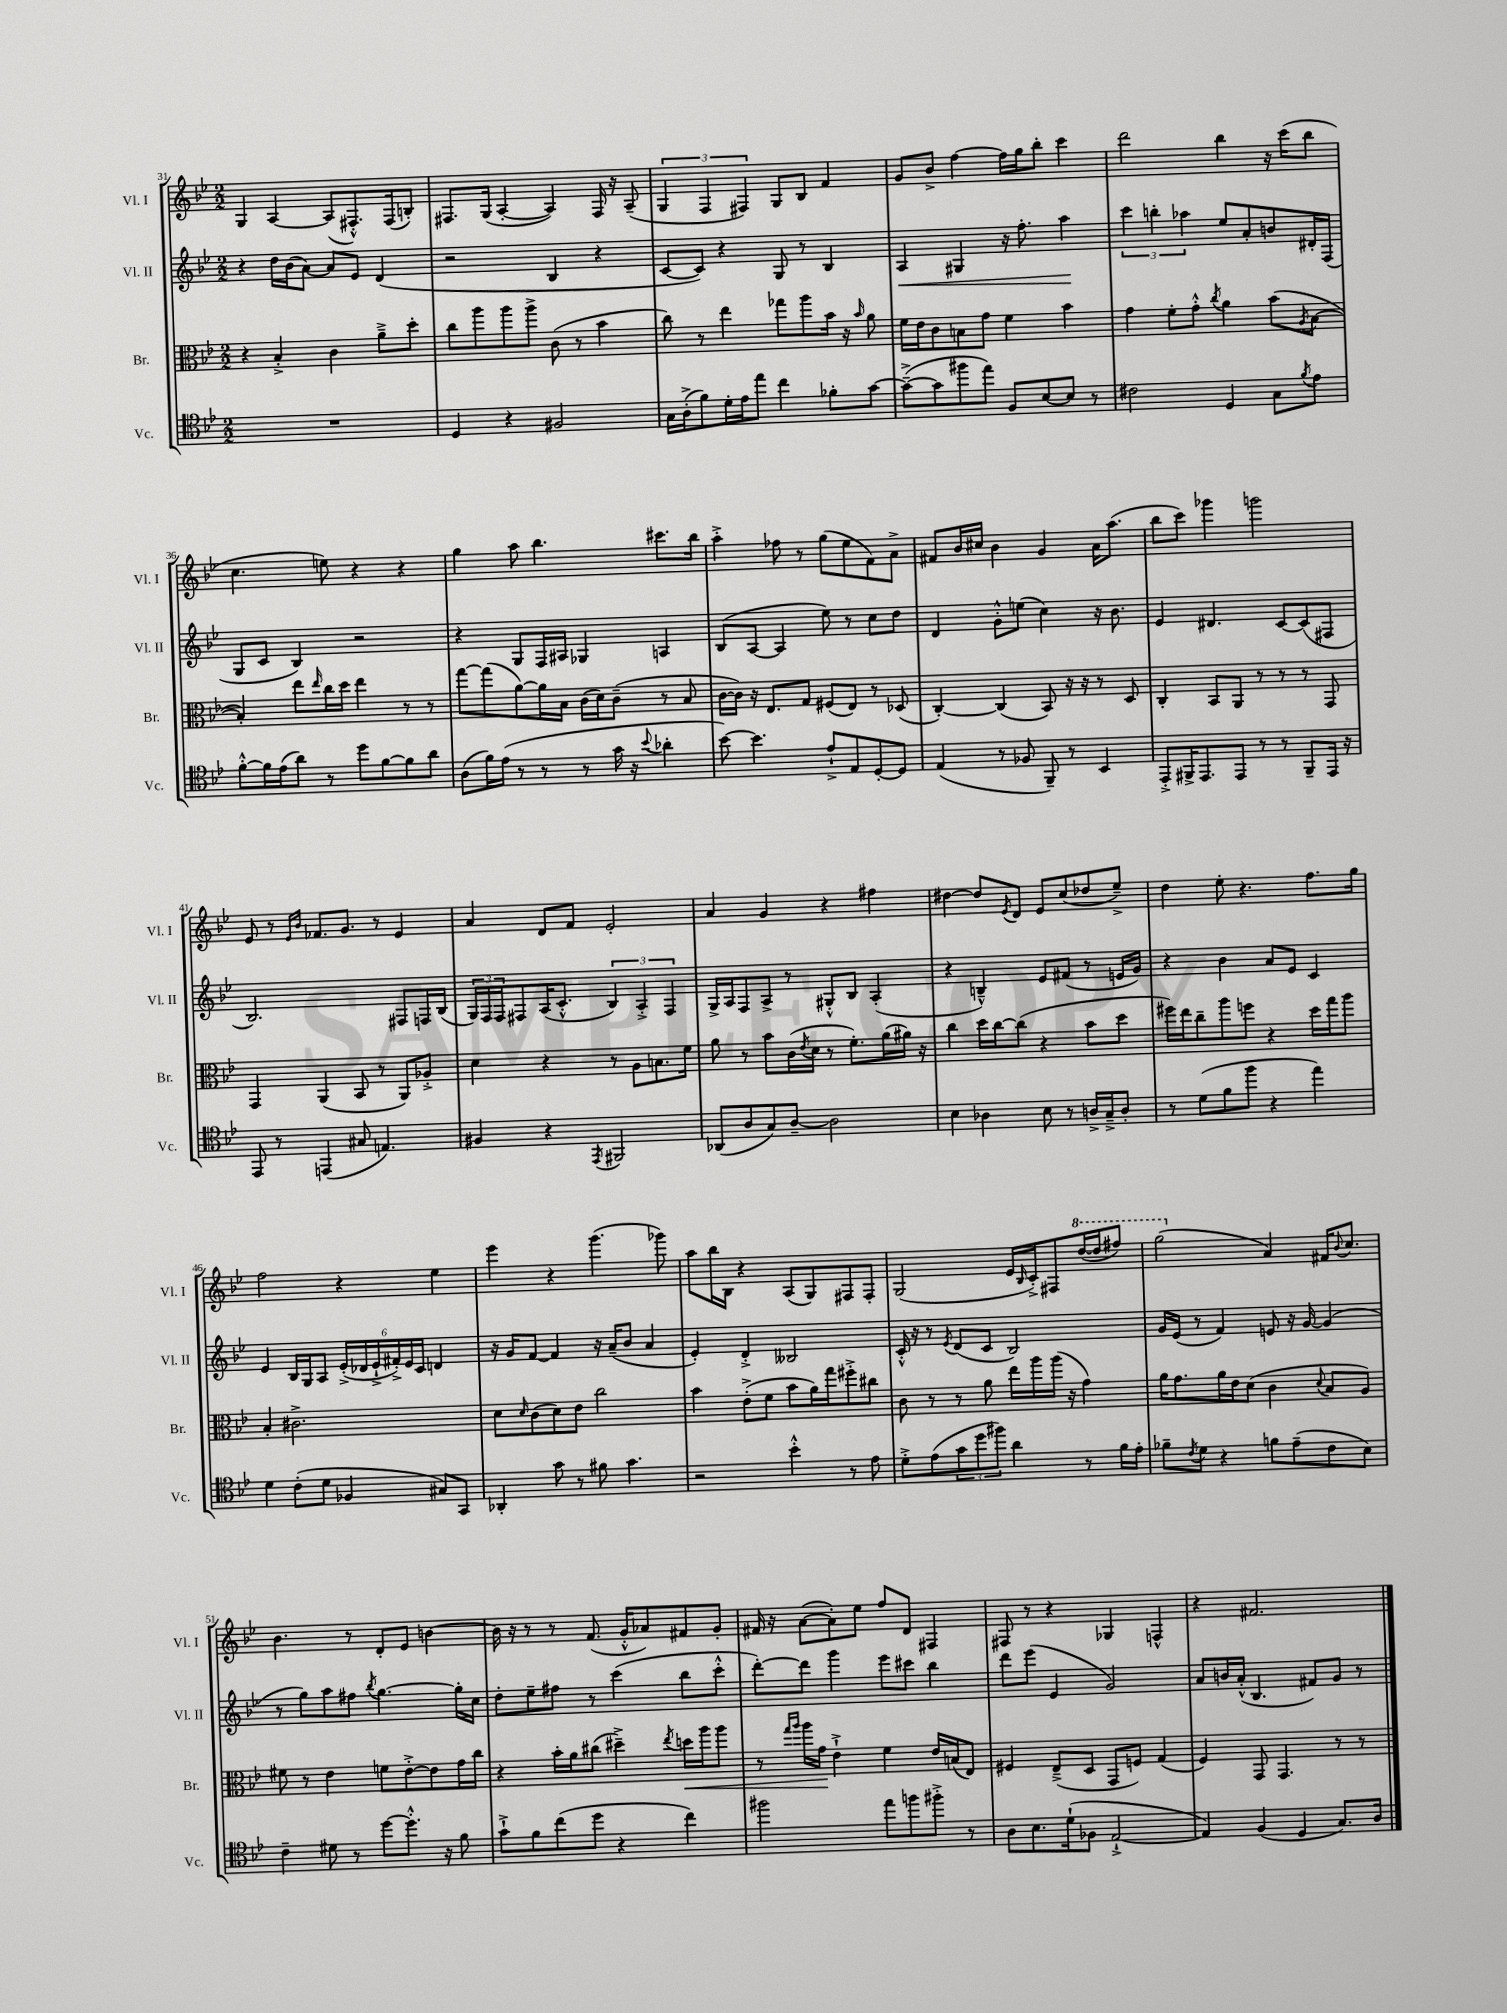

**kern	**kern	**kern	**kern
*staff4	*staff3	*staff2	*staff1
*clefC4	*clefC3	*clefG2	*clefG2
*k[b-e-]	*k[b-e-]	*k[b-e-]	*k[b-e-]
*M2/2	*M2/2	*M2/2	*M2/2
1r	4r	4r	4G/
.	4B-'^/	16dd\LL	[4A/
.	.	(16b-\J	.
.	.	[8a\J)	.
.	4c\	8a/]L	(8A/]L
.	.	8e-/J	8.F#'^^/)
.	8a~^\L	(4d/	.
.	.	.	(16F#/k
.	8dd'\J	.	8B'/J)
=	=	=	=
4D/	8cc\L	2r	8.F#/L
.	8aa\	.	.
.	.	.	(16G/Jk
4r	8aa\	.	[4A'/
.	8aa^\J	.	.
2F#/	(8c\	4B-/	4A/])
.	8r	.	.
.	4b-\	4r	16F#/
.	.	.	16r
.	.	.	(8A~/
=	=	=	=
16G\LL	8cc\)	[8c/L	6G/
(16A'^\J	.	.	.
8f\)	8r	8c/]J)	.
.	.	.	6F/
16d'\L	4ee-\	4r	.
16e-\J	.	.	.
.	.	.	6F#/)
8ee-\J	.	.	.
4cc\	8gg-\L	8G/	8G/L
.	8aa\	8r	8B-/J
8f-'\L	16b-\Jk	4B-/	4f/
.	16r	.	.
.	16qqb-/	.	.
[8g\J	8a\	.	.
=	=	=	=
(8g~^\_L	16f\LL	4A/	8g/L
.	16e-\J	.	.
8g\]	8c\	.	8b-^/J
8ff#\	8B\	4G#/	[4ff\
8ee-\J)	8g\J	.	.
8F/L	4f\	16r	16ff\]LL
.	.	8.ff'\	16gg\J
[8B-/	.	.	8bb-'\J
8B-/]J	4b-\	4aa\	4ccc\
8r	.	.	.
=	=	=	=
2c#\	4g\	6ccc\	2ddd\
.	.	6bb'\	.
.	8f'\L	.	.
.	.	6aa-\	.
.	8g'^^\J	.	.
.	8qcc/	.	.
4D/	4a\	8ee-/L	4bb-\
.	.	8a'/	.
8G\L	(8b-\L	8b/	16r
.	.	.	(16ccc\LK
8qf/	8qA/	.	.
8e-\J	[8B-\J	16d#'/L	8bb-\J
.	.	(16F/JJ	.
=	=	=	=
[8f'^^\L	4B-'/])	8G/L	4.cc\
16f\]L	.	8c/J	.
(16e-\J	.	.	.
8a\J)	8ee-\L	4B-/)	.
.	16qqee-/	.	.
8r	16cc\L	.	8ee\)
.	16dd\JJ	.	.
8dd\L	4ee-\	2r	4r
[8f\	.	.	.
8f\]	8r	.	4r
8a\J	8r	.	.
=	=	=	=
(8A\L	[8gg\L	4r	4gg\
16f\L)	(8gg\]	.	.
(16e-\JJ	.	.	.
8r	[8a\)	8G/L	8aa\
8r	16a\]L	16F/L	4.bb-\
.	16B-\JJ	16A#/JJ	.
8r	(16c\LL	4G-/	.
.	16d\J)	.	.
16g\	(8c~\J	.	.
16r	.	.	.
8qqb-/	.	.	.
4a-'\	8r	4A/	8.ccc#\L
.	8B-/	.	.
.	.	.	16bb-\Jk
=	=	=	=
[8b-\)	[16c\LL	(8B-/L	4aa'^\
.	16c\]JJ)	.	.
4.b-\]	16r	[8A/J	.
.	8.E-/L	.	.
.	.	4A/]	8ff-\
.	8G/J	.	8r
8e-`^/L	(8F#/L	8ee-\)	(8gg\L
8E-/	8E-/J)	8r	8ee-\
[8D'/	8r	8cc\L	8f\)
8D/]J	(8D-/	8dd\J	8a^\J
=	=	=	=
(4E-/	[4C'/)	4d/	8f#/L
.	.	.	16b-/L
.	.	.	16cc#/JJ
8r	(4C/]	8g'^^\L	4b-\
8F-/	.	(8ee\J	.
8FF~/)	8BB-/)	4cc\)	4g/
8r	16r	.	.
.	16r	.	.
4BB-/	8r	16r	16a\LK
.	.	8.b-\	(8.aa\J
.	8D/	.	.
=	=	=	=
8EE-'^/L	4C'/	4e-/	8bb-\L
16FF#^/K	.	.	8ccc\J)
8.EE-/	.	.	.
.	8BB-/L	4.d#/	4ggg-\
8EE-/J	8AA/J	.	.
8r	8r	.	2ggg\
8r	8r	[8c/L	.
8FF#~/L	8r	(8c/]	.
16EE-/Jk	8GG/	8F#/J	.
16r	.	.	.
=	=	=	=
8EE-/	4GG/	2.B-/)	8e-/
8r	.	.	8r
.	.	.	16qqe-/LL
.	.	.	16qqb-/JJ
(4EE/	(4AA/	.	8.f-/L
.	.	.	8.g/J
8G#/	8BB-/	.	.
4.E/)	8r	.	8r
.	8AA/L)	8F#/L	4e-/
.	8A-'^/J	16F/L	.
.	.	(16B-/JJ	.
=	=	=	=
4F#/	4d\	24G/LL)	4a/
.	.	24F/	.
.	.	24F/J	.
.	.	8F#/	.
4r	4r	(16A/K	8d/L
.	.	8.c'^^/J	.
.	.	.	8f/J
8qEE-/	.	.	.
2FF#/	8r	6B-/)	2e-'/
.	8A\L	.	.
.	.	6A'^/	.
.	8.B\	.	.
.	.	6F#/	.
.	16f\Jk	.	.
=	=	=	=
(8AA-/L	8a\	16G^/LL	4a/
.	.	16A/J	.
8A/	8r	8F/	.
8G/)	8b-\L	8A^/J	4g/
[8A~/J	(16c\L	8r	.
.	8qe-/	.	.
.	16d\JJ	.	.
2A\]	8r	8G#'^^/L	4r
.	8.f'\L)	8B-/J	.
.	.	(4A'/	4ff#\
.	(16a\L	.	.
.	16a#\JJ)	.	.
.	16r	.	.
=	=	=	=
4B-\	4cc\	4r	[4dd#\
4A-\	16dd\LL	4B~^^/)	8dd#/]L
.	[16cc\J	.	.
.	.	.	8qe-/
.	(8cc\]J	.	8d/J
8B-\	4r	8e-/L	8e-/L
8r	.	(8f#/J	(8cc/
16A^/LL	8b-\L	8r	8dd-/
16G~^/J	.	.	.
8A'/J	8dd\J	16e/LL	8ee-~^/J)
.	.	16g/JJ)	.
=	=	=	=
8r	16ff#\LL)	4r	4dd\
.	16ee-\J	.	.
(8d\L	8cc~\	.	.
8f\	8aa\	4b-\	8ee-'\
8ff\J	8ff\J	.	4.r
4r	4r	8a/L	.
.	.	8e-/J	.
4ee-\)	16dd\LL	4c/	8.ff\L
.	16gg\J	.	.
.	8aa\J	.	.
.	.	.	16gg\Jk
=	=	=	=
4d\	4B-'/	4e-/	2ff\
(8c'\L	2.c#^\	16B-/LL	.
.	.	16G/J	.
8d\J	.	8A/J	.
4F-/	.	(24e-'^/LL	4r
.	.	24d-/	.
.	.	24e-`^/	.
.	.	24f#'^/)	.
.	.	24e-/	.
.	.	24c/JJ	.
8G#/L)	.	4d/	4ee-\
8GG/J	.	.	.
=	=	=	=
4AA-'/	8d\L	16r	4eee-\
.	.	16g/LK	.
.	16qqd/	.	.
.	(8c\	[8f/J	.
8g\	8d\)	4f/]	4r
8r	8e-\J	.	.
8f#\	2cc\	16r	(4.ggg\
.	.	(16a~/LK	.
4.g\	.	8b-/J	.
.	.	4a/	.
.	.	.	8ggg-\)
=	=	=	=
2r	4b-\	4e-'/)	8aa\L
.	.	.	16bb-\L
.	.	.	16B-\JJ
.	(8e-'^\L	4d'^/	4r
.	8f\J	.	.
4b-'^^\	8b-\L	2B--/	(8A/L
.	16a\L)	.	8G/)
.	16gg\J	.	.
8r	8ff#'^\	.	8F#/
8e-\	8cc#\J	.	8F#'/J
=	=	=	=
8d'^\L	8c\	16c'^^/	(2G/
.	.	16r	.
(8e-\	8r	8r	.
.	.	8qe-/	.
12g\	8r	(8d/L	.
12dd\	.	.	.
.	8a\	8c/J	.
12ff#\J)	.	.	.
4a\	16ee-\LL	2B-/)	16e-/LL
.	.	.	16qqB-/
.	16aa\	.	16c'^/J)
.	(16aa\JJ	.	8F#/
.	16r	.	.
8r	4g\)	.	([16ddd/L
.	.	.	16ddd/]J
16f\LL	.	.	8fff#/J)
16e-'\JJ	.	.	.
=	=	=	=
8f-~\L	16a\LK	16g/LL	(2ggg\
.	8.g\	(16e-/JJ	.
8qc/	.	.	.
8d\J	.	8r	.
4r	16a\L	4f/)	.
.	16e-\J	.	.
.	(8d\J	.	.
8f\L	4c\	8e/	4a/)
(8e-~\	.	16r	.
.	.	[16g/	.
.	8qqd/	.	.
8c\	8B-/L	(4g/]	16f#/LK
.	.	.	8qqb-/
.	.	.	8.cc/J
8B-\J)	8A/J)	.	.
=	=	=	=
4c~\	8f#\	8r	4.b-\
.	8r	8gg\L)	.
8d#\	4e-\	8aa\	.
8r	.	8ff#\J	8r
.	.	8qbb-/	.
[8dd\L	8f\L	[4.gg\	8d'/L
8.dd'^^\]J	[8e-'^\	.	8e-/J
.	8e-\]	.	[4b\
16r	.	.	.
8f\	16g\L	16gg'\]LL	.
.	16cc\JJ	16cc\JJ	.
=	=	=	=
8g`^\L	4r	8dd'\L	16b\]
.	.	.	16r
8f\	.	8ee-~\	8r
(8cc\	16b-'\LL	8ff#\J	8r
.	16a\J	.	.
8dd\J	(8cc#\J	8r	(8.f/
4r	4dd#~^\)	(4ccc\	.
.	.	.	16g'^^/LK
.	.	.	8a-/)
.	8qee-/	.	.
4cc\)	16dd\LL	8bb-\L	8f#/
.	16aa\J	.	.
.	8aa\J	8ccc'^^\J	8g'/J
=	=	=	=
2ff#\	8r	[8ddd'\L)	16f#/
.	.	.	16r
.	16qqgg/LL	.	.
.	16qqaa/JJ	.	.
.	16aa\LL	8ddd\]J	([8a\L
.	16g\JJ	.	.
.	4e-`^\	4ggg\	8a'\])
.	.	.	8ee-\J
8ee-\L	4f\	8eee-\L	8ff/L
8ff\	.	8ccc#\J	8d/J
8ff#'^\J	16e-/LL	4bb-\	4F#/
.	(16B/J	.	.
8r	8E-/J)	.	.
=	=	=	=
8A\L	4F#/	8ddd\L	8F#/
8.B-\	.	(8eee-\J	8r
.	(8E-~^/L	4e-/	4r
(16d`\k	.	.	.
8F-\J	8D/J	.	.
[2E-`^/	8GG/L	2g/)	4G-/
.	8F/J)	.	.
.	(4G/	.	4F^^/
=	=	=	=
4E-/])	4F/)	8a/L	4r
.	.	16b/L	.
.	.	(16a'^^/JJ	.
(4F/	8GG/	4.B-/	2.f#/
.	4.GG/	.	.
4D/	.	.	.
.	.	8f#/L)	.
8.G/L)	8r	8g/J	.
.	8r	8r	.
16A/Jk	.	.	.
==	==	==	==
*-	*-	*-	*-
